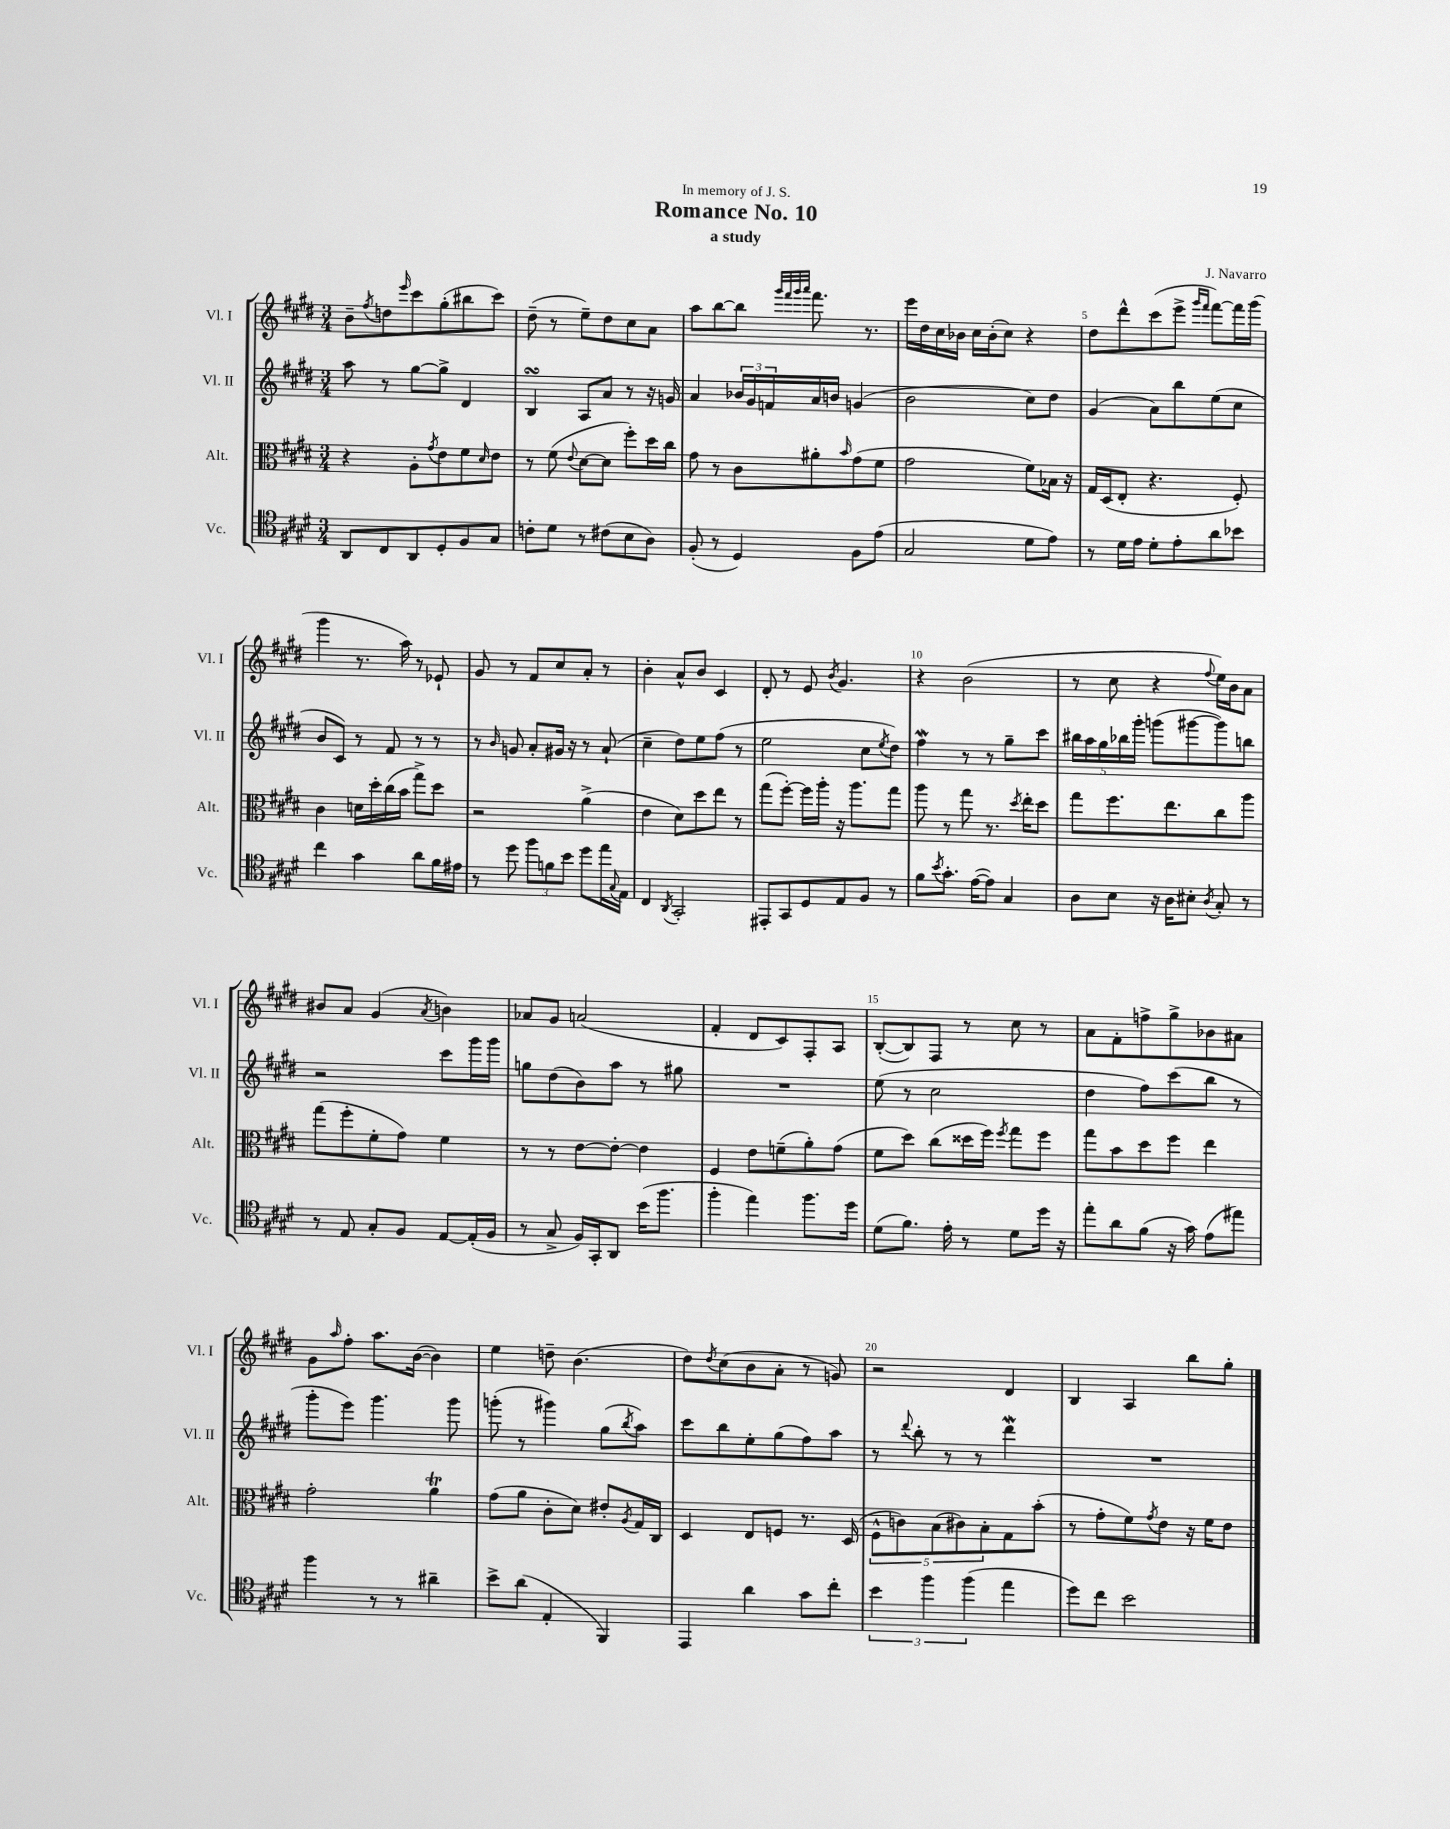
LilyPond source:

\header { title = "Romance No. 10" composer = "J. Navarro" subtitle = "a study" dedication = "In memory of J. S." }
<<
\new StaffGroup <<
\new Staff = "s0" \with { instrumentName = "Vl. I" shortInstrumentName = "Vl. I" } {
    \clef treble \key e \major \numericTimeSignature \time 3/4
    b'8-- \acciaccatura { fis''8 } d''8 \grace { e'''16 } cis'''8 gis''8-.( bis''8 cis'''8) |
    dis''8--( r8 e''8--) dis''8 cis''8 a'8 |
    a''8 b''8~ b''8 \grace { gis'''32 fis'''32 gis'''32 a'''32 } fis'''8. r8. |
    e'''16 dis''16 cis''16 bes'16 cis''16 bes'16-.( cis''8) r4 |
    dis''8 dis'''8-^ cis'''8( e'''8-> \grace { gis'''16 fis'''16 } fis'''8~) fis'''16 gis'''16( |
    gis'''4 r8. a''16) r8 ees'8-! |
    gis'8 r8 fis'8 cis''8 a'8-. r8 |
    b'4-. a'8-^ b'8 cis'4 |
    dis'8-. r8 e'8 \acciaccatura { b'8 } gis'4. |
    r4 b'2( |
    r8 cis''8 r4 \appoggiatura { fis''8 } e''16) b'16 a'8 |
    bis'8 a'8 gis'4( \acciaccatura { a'8 } b'4) |
    aes'8 gis'8 a'2( |
    fis'4-. dis'8 cis'8) fis8-. a8 |
    b8~-.( b8) fis8 r8 cis''8 r8 |
    a'8 fis'8-. f''8-> gis''8-> bes'8 ais'8 |
    gis'8 \grace { a''16 } fis''8-. a''8. b'16~( b'4) |
    e''4 d''8-- b'4.( |
    dis''8) \acciaccatura { dis''8 } cis''8( b'8 a'8-. r8 g'8) |
    r2 dis'4 |
    b4 a4 b''8 gis''8-. \bar "|." |
}
\new Staff = "s1" \with { instrumentName = "Vl. II" shortInstrumentName = "Vl. II" } {
    \clef treble \key e \major \numericTimeSignature \time 3/4
    a''8 r8 gis''8~ gis''8-> dis'4 |
    b4\turn a8 a'8 r8 r16 g'16 |
    a'4 \tuplet 3/2 { bes'16 gis'16 f'16 } a'16 b'16 g'4( |
    b'2 cis''8) dis''8 |
    gis'4( a'8) b''8 e''8( cis''8 |
    b'8 cis'8) r8 fis'8 r8 r8 |
    r8 \grace { b'16 } g'8 a'8-. gis'16 r16 r8 a'8-!( |
    cis''4-- dis''8) e''8 fis''8( r8 |
    e''2 cis''8 \acciaccatura { e''8 } dis''8) |
    fis''4\mordent r8 r8 gis''8-- cis'''8 |
    \tuplet 5/4 { bis''16 a''16 gis''16 bes''16 gis'''16-. } g'''8( gis'''8~ gis'''8) b''8 |
    r2 cis'''8 gis'''16 gis'''16 |
    g''8 dis''8( b'8) a''8 r8 gis''8 |
    R2. |
    e''8( r8 cis''2 |
    dis''4 fis''8) cis'''8( b''8 r8 |
    gis'''8-. e'''8) gis'''4. gis'''8 |
    g'''8-.( r8 gis'''4) gis''8( \acciaccatura { b''8 } a''8) |
    cis'''8 b''8 e''8-. gis''8( fis''8) a''8 |
    r8 \appoggiatura { dis'''8 } b''8-. r8 r8 dis'''4\mordent |
    R2. \bar "|." |
}
\new Staff = "s2" \with { instrumentName = "Alt." shortInstrumentName = "Alt." } {
    \clef alto \key e \major \numericTimeSignature \time 3/4
    r4 a8-. \acciaccatura { gis'8 } e'8 fis'8 \grace { dis'16 } e'8 |
    r8 fis'8( \appoggiatura { e'8 } dis'8~ dis'8 fis''8-.) dis''16 cis''16 |
    gis'8 r8 cis'8 ais'8-. \grace { b'16 } gis'8( fis'8 |
    gis'2 fis'8) bes16 r16 |
    gis16 dis16( e8-. r4. fis8-.) |
    cis'4 d'16 dis''16-. cis''16( b'16 gis''8->) dis''8 |
    r2 a'4->( |
    e'4 dis'8) dis''8 e''8 r8 |
    gis''8( fis''8~-.) fis''16 a''16-. r16 a''8. gis''8 |
    a''8 r8 gis''8 r8. \acciaccatura { dis''8 } e''16-. dis''8 |
    gis''8 fis''8. e''8. cis''8 a''8 |
    gis''8( fis''8-. fis'8-. gis'8) fis'4 |
    r8 r8 e'8~ e'8~-. e'4 |
    fis4 e'8 f'8--( a'8-.) gis'8( |
    fis'8 dis''8) cis''8( disis''16 fis''16) \acciaccatura { fis''8 } gis''8 fis''8 |
    gis''8 b'8 dis''8 fis''8 e''4 |
    gis'2-. a'4\trill |
    gis'8( a'8 cis'8-. dis'8) eis'8-. \acciaccatura { a8 } gis16 cis16 |
    dis4 e8 f8 r8. dis16( |
    \tuplet 5/4 { fis8-^ c'8) b8( cis'8) b8-. } gis8 b'8-.( |
    r8 gis'8-. fis'8) \acciaccatura { gis'8 } e'8 r16 fis'16 e'8 \bar "|." |
}
\new Staff = "s3" \with { instrumentName = "Vc." shortInstrumentName = "Vc." } {
    \clef tenor \key e \major \numericTimeSignature \time 3/4
    a,8 cis8 a,8 dis8-. fis8 gis8 |
    c'8-. dis'8 r8 cis'8( b8 a8) |
    fis8-.( r8 dis4) fis8 e'8( |
    gis2 dis'8 e'8) |
    r8 dis'16 e'16 dis'8-. e'8-. a'8 bes'8 |
    cis''4 gis'4 a'8 fis'16 eis'16 |
    r8 dis''8 \tuplet 3/2 { fis''8 f'8 b'8 } dis''8 e''16 \appoggiatura { gis8 } e16 |
    cis4 \acciaccatura { a,8 } gis,2-. |
    eis,8-. gis,8 dis8 e8 fis8 r8 |
    fis'8 \acciaccatura { b'8 } gis'8.-. e'16~( e'8) gis4 |
    a8 b8 r16 a16 bis8-. \acciaccatura { a8 } gis8-. r8 |
    r8 e8 gis8-. fis8 e8~ e16-.( fis16 |
    r8 gis8-> fis16) gis,16-. a,8 b'16( fis''8. |
    fis''4-. e''4) fis''8. dis''16 |
    dis'8( fis'8.) e'16-. r8 dis'8 dis''16 r16 |
    e''8-. a'8 fis'8( r16 gis'16) e'8( eis''8) |
    fis''4 r8 r8 ais'4-- |
    b'8-> a'8( e4-. fis,4) |
    e,4 a'4 gis'8 cis''8-. |
    \tuplet 3/2 { b'4 fis''4 fis''4( } e''4 |
    dis''8) cis''8 b'2 \bar "|." |
}
>>
>>
\layout { \context { \Score \override BarNumber.break-visibility = ##(#f #t #t) barNumberVisibility = #(every-nth-bar-number-visible 5) } }
